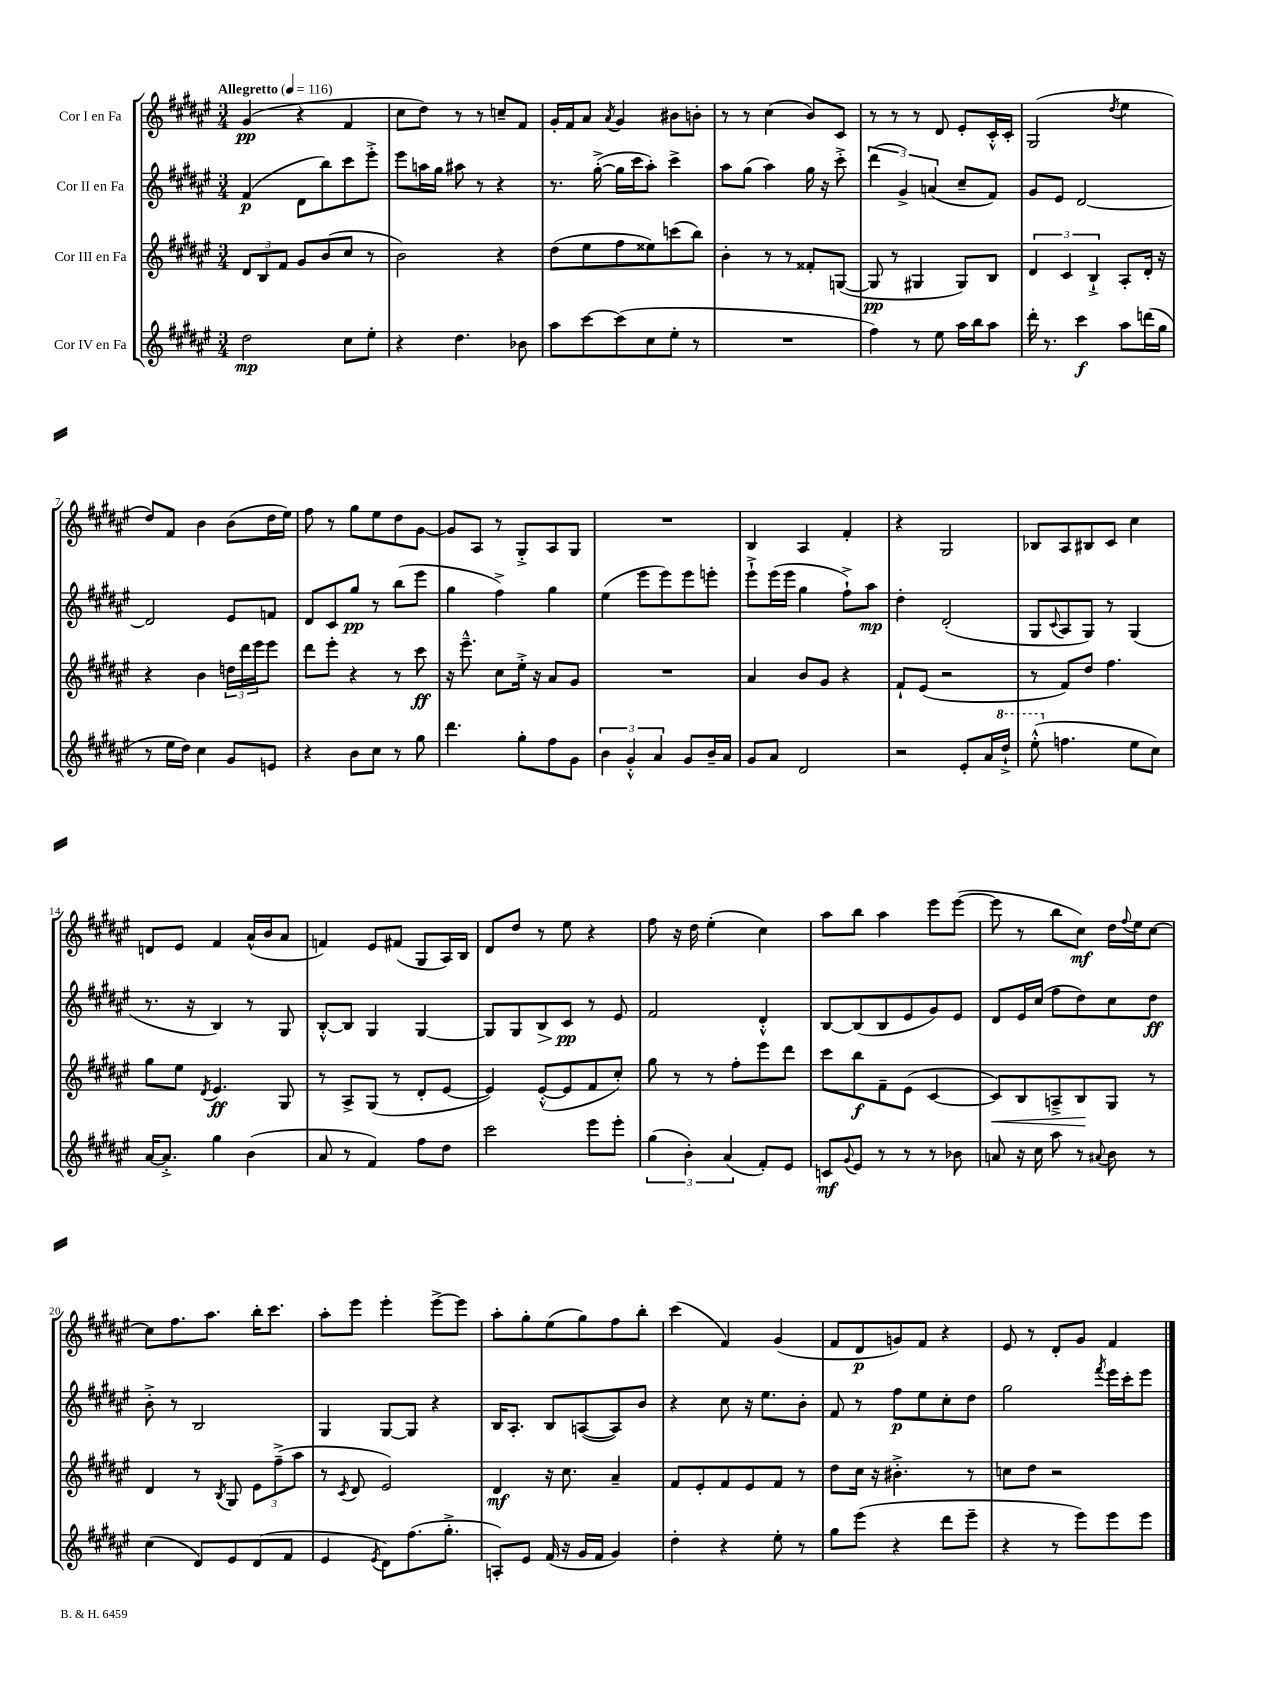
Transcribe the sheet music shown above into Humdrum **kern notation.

**kern	**kern	**kern	**kern
*staff4	*staff3	*staff2	*staff1
*clefG2	*clefG2	*clefG2	*clefG2
*k[f#c#g#d#a#e#]	*k[f#c#g#d#a#e#]	*k[f#c#g#d#a#e#]	*k[f#c#g#d#a#e#]
*M3/4	*M3/4	*M3/4	*M3/4
*MM116	*MM116	*MM116	*MM116
2dd#\	12d#/L	(4f#/	(4g#/
.	12B/	.	.
.	12f#/J	.	.
.	8g#/L	8d#\L	4r
.	(8b/	8bb\)	.
8cc#\L	8cc#/J	8ccc#\	4f#/
8ee#'\J	8r	8eee#'^\J	.
=	=	=	=
4r	2b\)	8eee#\L	8cc#\L
.	.	16aa\L	8dd#\J)
.	.	16gg#\JJ	.
4.dd#\	.	8aa#\	8r
.	.	8r	8r
.	4r	4r	8cc~/L
8b-\	.	.	8f#/J
=	=	=	=
8aa#\L	(8dd#\L	8.r	16g#'/LL
.	.	.	16f#/J
[8ccc#\	8ee#\	.	8a#/J
.	.	([16gg#'^\	.
.	.	.	8qa#/
(8ccc#\]	8ff#\	16gg#\]LL	4g#/
.	.	16ccc#\J	.
8cc#\	8ee##\)	8aa#'\J)	.
8ee#'\J	(8ccc\	4ccc#^\	8b#\L
8r	8bb\J)	.	8b'\J
=	=	=	=
2.r	4b'\	8aa#\L	8r
.	.	(8gg#\J	8r
.	8r	4aa#\)	(4cc#\
.	8r	.	.
.	8f##'/L	16gg#\	8b/L)
.	.	16r	.
.	([8G/J	8ccc#'^\	8c#/J
=	=	=	=
4ff#\)	8G/]	(6ddd#\	8r
.	8r	.	8r
.	.	6g#^/)	.
8r	4G#/	.	8r
.	.	(6a/	.
8ee#\	.	.	8d#/
16aa#\LL	8G#/L)	8cc#~/L	8e#'/L
16bb\J	.	.	.
8aa#\J	8B/J	8f#/J)	16c#'^^/L
.	.	.	16c#'/JJ
=	=	=	=
16ddd#'\	6d#/	8g#/L	(2G#/
8.r	.	.	.
.	.	8e#/J	.
.	6c#/	.	.
4ccc#\	.	[2d#/	.
.	6B`^/	.	.
.	.	.	8qdd#/
8aa#\L	8A#'/L	.	4ee#\
(16ddd\L	16d#'/Jk	.	.
16gg#\JJ	16r	.	.
=	=	=	=
8r	4r	2d#/]	8dd#/L)
16ee#\LL	.	.	8f#/J
16dd#\JJ)	.	.	.
4cc#\	4b\	.	4b\
8g#/L	24dd\LL	8e#/L	(8b\L
.	24ddd#\	.	.
.	24eee#\J	.	.
8e/J	8eee#\J	8f/J	16dd#\L
.	.	.	16ee#\JJ)
=	=	=	=
4r	8ddd#\L	8d#/L	8ff#\
.	8eee#'\J	8c#/	8r
8b\L	4r	8gg#/J	8gg#\L
8cc#\J	.	8r	8ee#\
8r	8r	(8bb\L	8dd#\
8gg#\	8ccc#\	8eee#\J	[8g#\J
=	=	=	=
4.ddd#\	16r	4gg#\	8g#/]L
.	8.eee#~^^\	.	.
.	.	.	8A#/J
.	8cc#\L	4ff#^\)	8r
8gg#'\L	16ee#'^\Jk	.	8G#'^/L
.	16r	.	.
8ff#\	8a#/L	4gg#\	8A#/
8g#\J	8g#/J	.	8G#/J
=	=	=	=
6b\	2.r	(4ee#\	2.r
6g#'^^/	.	.	.
.	.	8eee#\L	.
6a#/	.	.	.
.	.	8eee#\)	.
8g#/L	.	8eee#\	.
16b~/L	.	8eee'\J	.
16a#/JJ	.	.	.
=	=	=	=
8g#/L	4a#/	8eee#`^\L	4B/
8a#/J	.	(16eee#\L	.
.	.	16eee#\JJ	.
2d#/	8b/L	4gg#\	4A#/
.	8g#/J	.	.
.	4r	8ff#`^\L)	4f#'/
.	.	8aa#\J	.
=	=	=	=
2r	8f#`/L	4dd#'\	4r
.	(8e#/J	.	.
.	2r	(2d#'/	2G#/
8e#'/L	.	.	.
16a#/L	.	.	.
16ddd#`^/JJ	.	.	.
=	=	=	=
(8eee#'^^\	8r	8G#/L	8B-/L
.	.	8qqc#/	.
4.ff\	8f#/L)	8A#/	8A#/
.	8dd#/J	8G#/J)	8B#/
.	4.ff#\	8r	8c#/J
8ee#\L	.	(4G#/	4cc#\
8cc#\J)	.	.	.
=	=	=	=
[16a#/LK	8gg#\L	8.r	8d/L
8.a#'^/]J	.	.	.
.	8ee#\J	.	8e#/J
.	.	16r	.
.	8qd#/	.	.
4gg#\	4.e#/	4B/)	4f#/
(4b\	.	8r	(16a#^^/LL
.	.	.	16b/J
.	8G#/	8G#/	8a#/J
=	=	=	=
8a#/	8r	[8B'^^/L	4f/)
8r	8A#^/L	8B/]J	.
4f#/)	(8G#/J	4G#/	8e#/L
.	8r	.	(8f#/J
8ff#\L	8d#'/L	[4G#/	8G#/L
8dd#\J	[8e#/J	.	16A#/L)
.	.	.	16B/JJ
=	=	=	=
2ccc#\	4e#/])	8G#/]L	8d#/L
.	.	8G#/	8dd#/J
.	([8e#'^^/L	8B/	8r
.	8e#/]	8c#/J	8ee#\
8eee#\L	8f#/	8r	4r
8eee#'\J	8cc#'/J)	8e#/	.
=	=	=	=
(6gg#\	8gg#\	2f#/	8ff#\
.	8r	.	16r
6b'\)	.	.	.
.	.	.	16dd#\
.	8r	.	(4ee#'\
(6a#/	.	.	.
.	8ff#'\L	.	.
8f#'/L)	8eee#\	4d#'^^/	4cc#\)
8e#/J	8ddd#\J	.	.
=	=	=	=
8c/L	8ccc#\L	[8B/L	8aa#\L
8qqg#/	.	.	.
8e#/J	8bb\	(8B/]	8bb\J
8r	8f#~\	8B/	4aa#\
8r	(8e#\J	8e#/	.
8r	[4c#/	8g#/)	8eee#\L
8b-\	.	8e#/J	([8eee#\J
=	=	=	=
8a/	8c#/]L)	8d#/L	8eee#\]
16r	8B/	16e#/L	8r
16cc#\	.	(16cc#/JJ	.
8aa#\	8A~^/	8ff#\L	8bb\L
8r	8B/	8dd#\)	8cc#\J)
8qqa#/	.	.	.
8b\	8G#/J	8cc#\	16dd#\LL
.	.	.	8qqff#/
.	.	.	16ee#\J
8r	8r	8dd#\J	[8cc#\J
=	=	=	=
(4cc#\	4d#/	8b'^\	8cc#\]L
.	.	8r	8.ff#\
8d#/L)	8r	2B/	.
.	.	.	8.aa#\J
.	8qB/	.	.
8e#/	8G#/	.	.
(8d#/	12e#\L	.	16bb'\LK
.	.	.	8.ccc#\J
.	(12ff#~^\	.	.
8f#/J	.	.	.
.	12aa#\J	.	.
=	=	=	=
4e#/	8r	4G#/	8aa#'\L
.	8qc#/	.	.
.	8d#/	.	8eee#\J
8qe#/	.	.	.
8d#\L)	2e#/)	[8G#/L	4eee#'\
(8.ff#\	.	8G#/]J	.
.	.	4r	[8eee#^\L
8.gg#'^\J	.	.	.
.	.	.	8eee#\]J
=	=	=	=
8A'/L)	4d#/	16B/LK	8aa#'\L
.	.	8.A#'/J	.
8e#/J	.	.	8gg#'\
(16f#/	16r	8B/L	(8ee#\
16r	8.cc#\	.	.
16g#/LL	.	([8A/	8gg#\)
16f#/JJ	.	.	.
4g#/)	4a#~/	8A/])	8ff#\
.	.	8b/J	8bb'\J
=	=	=	=
4dd#'\	8f#/L	4r	(4ccc#\
.	8e#'/	.	.
4r	8f#/	8cc#\	4f#/)
.	8e#/	16r	.
.	.	8.ee#\L	.
8ee#'\	8f#/J	.	(4g#/
8r	8r	8b'\J	.
=	=	=	=
8gg#\L	8dd#\L	8f#/	8f#/L
(8eee#\J	16cc#\Jk	8r	8d#/
.	16r	.	.
4r	4.b#'^\	8ff#\L	8g/)
.	.	8ee#\	8f#/J
8ddd#\L	.	8cc#'\	4r
8eee#~\J	8r	8dd#\J	.
=	=	=	=
4r	8cc\L	2gg#\	8e#/
.	8dd#\J	.	8r
8r	2r	.	8d#'/L
8eee#\L)	.	.	8g#/J
.	.	8qfff#/	.
8eee#\	.	16eee#\LL	4f#/
.	.	16ccc#'\J	.
8eee#\J	.	8eee#\J	.
==	==	==	==
*-	*-	*-	*-
